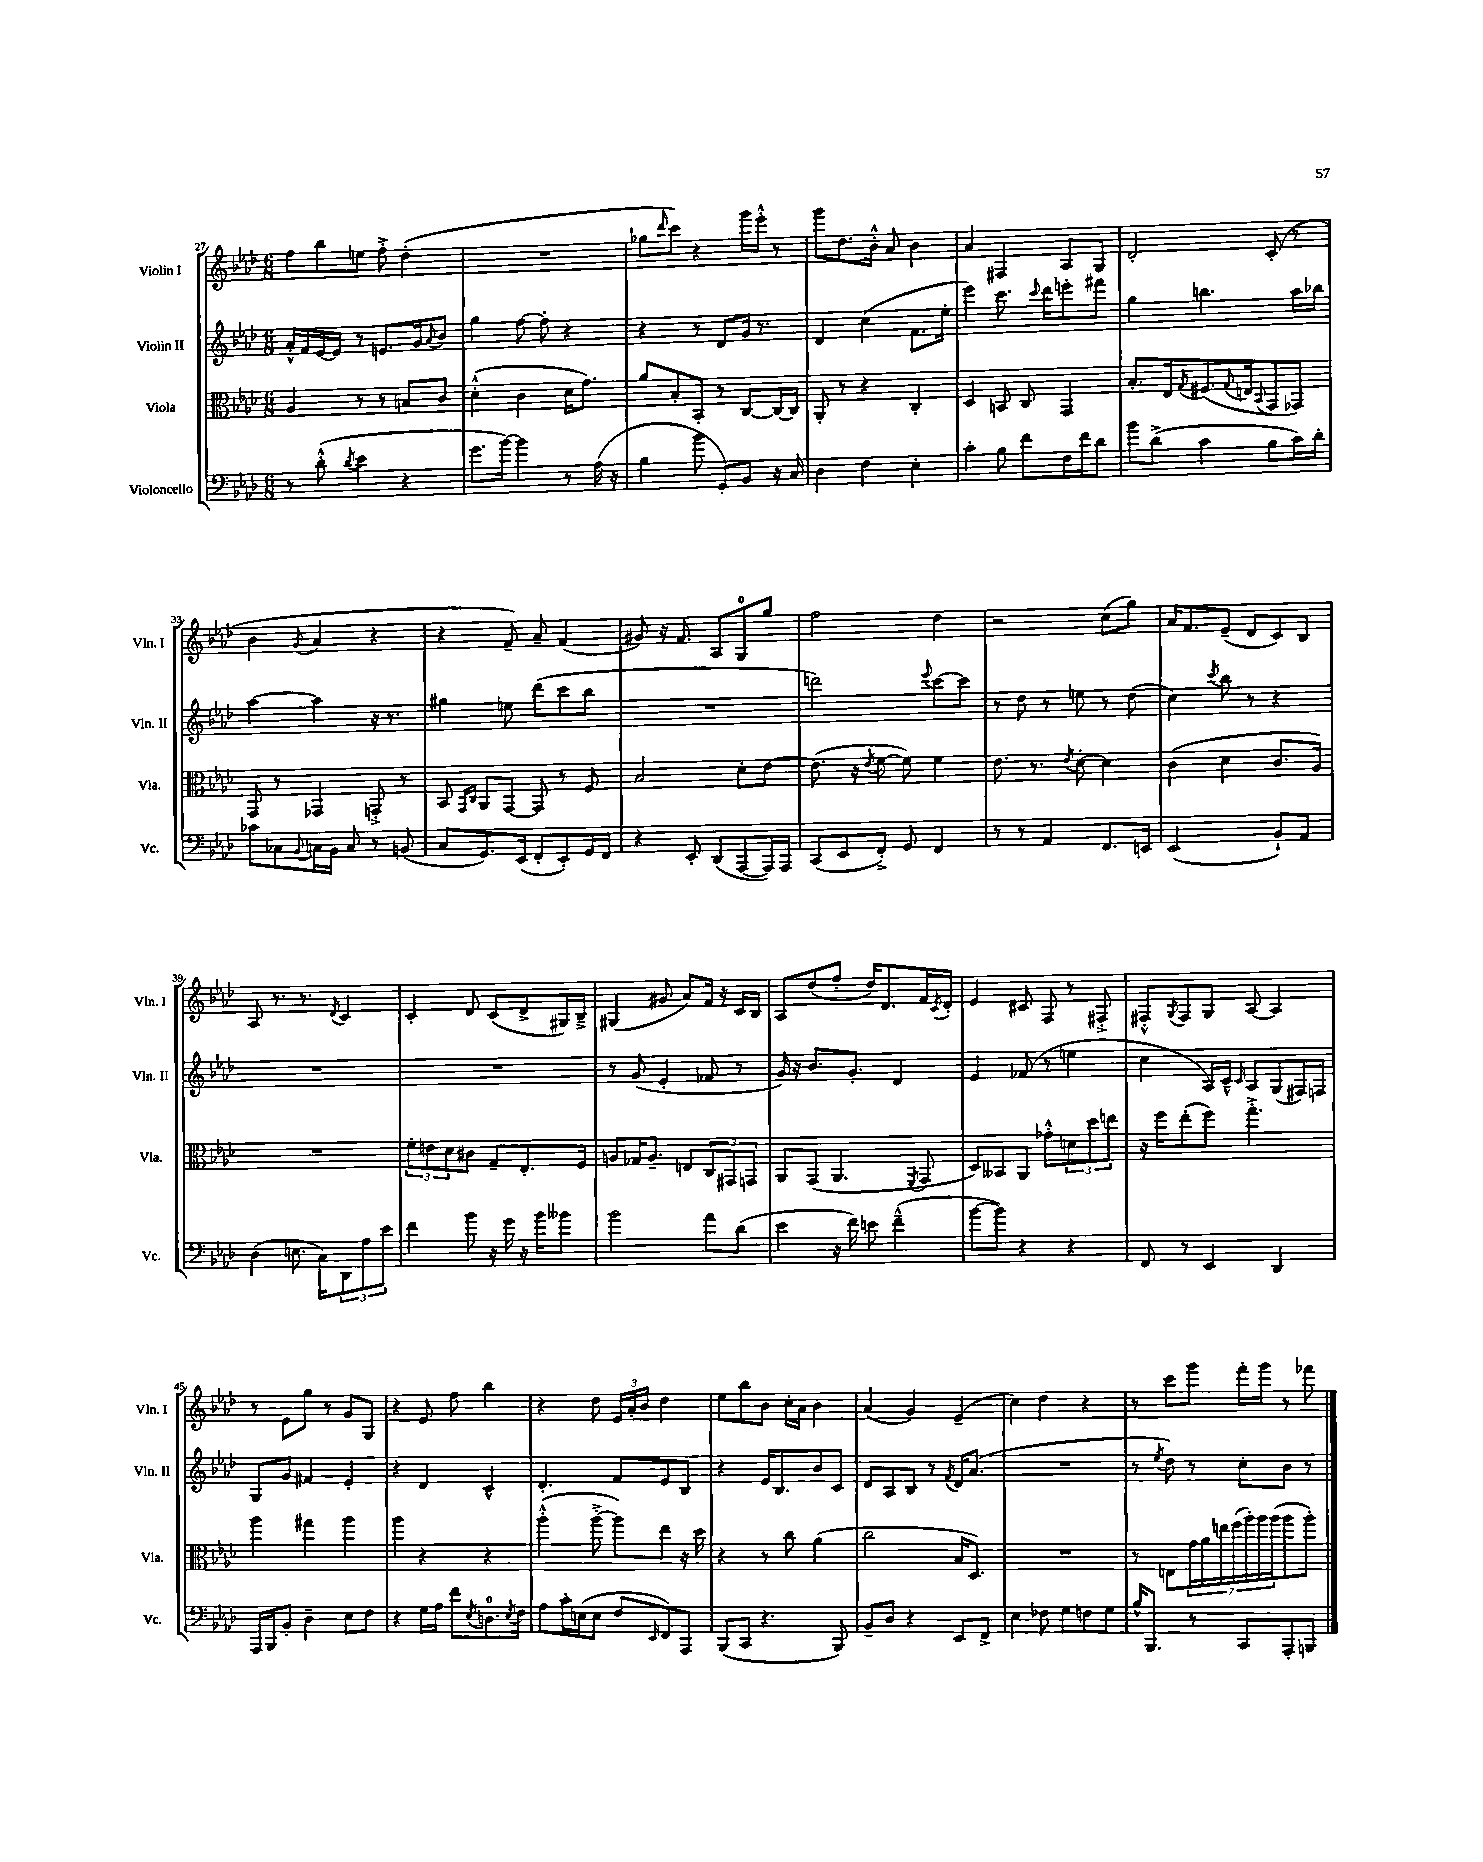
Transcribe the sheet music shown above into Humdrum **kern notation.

**kern	**kern	**kern	**kern
*staff4	*staff3	*staff2	*staff1
*clefF4	*clefC3	*clefG2	*clefG2
*k[b-e-a-d-]	*k[b-e-a-d-]	*k[b-e-a-d-]	*k[b-e-a-d-]
*M6/8	*M6/8	*M6/8	*M6/8
8r	4A-	16a-'^^	8ff
.	.	16f	.
(8d-'^^	.	[16e-	8bb-
.	.	16e-]	.
8qd-	.	.	.
4e-	8r	8r	8ee
.	8r	8.e	8ff'^
4r	8B	.	(4dd-'
.	.	16g	.
.	.	8qqa-	.
.	8c	8b-	.
=	=	=	=
8.g	(4d-'^^	4gg	2.r
[16b-)	.	.	.
4b-]	4c	[8ff	.
.	.	8ff']	.
8r	16d-	4r	.
.	8.g)	.	.
(16A-	.	.	.
16r	.	.	.
=	=	=	=
4B-	8a-	4r	8gg-
.	.	.	16qqddd-
.	8B-'	.	8ccc)
8b-	8BB-'	8r	4r
8GG')	8r	8d-	.
8BB-	[8C	16g	16ggg
.	.	8.r	16eee-'^^
16r	16C_	.	8r
16C	16C]	.	.
=	=	=	=
4D-	8AA-'	4d-	8ggg
.	8r	.	8.dd-
4F	4r	(4cc	.
.	.	.	16b-'^^
.	.	.	8a-
4E-'	4C'	8.f	4b-
.	.	16ee-'	.
=	=	=	=
4c'	4D-	4eee-)	4a-
8B-	8BB	8.ccc	4F#
8f	8C	.	.
.	.	8qqccc	.
.	.	16ddd-	.
16F	4GG	8eee'	8A-
16f	.	.	.
8d-	.	8fff#	8G
=	=	=	=
8b-	8.B-'	4gg	2d-'
(8d-^	.	.	.
.	16E-	.	.
.	8qG	.	.
4c	(8.F#	4.bb	.
.	8qqG	.	.
.	16E	.	.
.	8qqBB-	.	.
8B-	8GG	.	(8c'
16c)	8GG-)	16aa-	8r
16d-'	.	16bb-	.
=	=	=	=
8c-	8GG	[4aa-	4b-
8C-	8r	.	.
8qqBB-	.	.	8qg
16C	4GG-	4aa-]	4a-
16BB-	.	.	.
8C	.	.	.
8r	8GG'^	16r	4r
.	.	8.r	.
(8BB	8r	.	.
=	=	=	=
8C	8BB-	4gg#	4r
.	16qqGG	.	.
.	16qqC	.	.
8.GG)	8AA-	.	.
.	[8GG	8ee	8f~)
(16EE-	.	.	.
8FF'	8GG]	(8ddd-	8a-~
8EE-')	8r	8ccc	(4f
16GG	8F	8bb-	.
16FF	.	.	.
=	=	=	=
4r	2B-	2.r	8g#)
.	.	.	16r
.	.	.	8.f
8EE-'	.	.	.
(8DD-	.	.	8A-
[8AAA-	8d-'	.	8G
16AAA-])	[8e-	.	8gg
16AAA-	.	.	.
=	=	=	=
(8CC	(8.e-]	2ddd)	2ff
8EE-	.	.	.
.	16r	.	.
.	8qe-	.	.
8FF'^)	[8f	.	.
8GG	8f])	.	.
.	.	8qqeee-	.
4FF	4f	[8ccc	4dd-
.	.	8ccc]	.
=	=	=	=
8r	8.e-	8r	2r
8r	.	8dd-	.
.	8.r	.	.
4AA-	.	8r	.
.	8qe-	.	.
.	[8d-'	8ee	.
8.FF	4d-]	8r	(8cc
.	.	(8dd-	8gg)
16EE	.	.	.
=	=	=	=
(2EE-	(4c	4cc)	16a-
.	.	.	8.f
.	.	8qccc	.
.	4d-	8bb-	(8e-~
.	.	8r	8d-
8BB-`)	8.c	4r	8c)
8AA-	.	.	8B-
.	16A-)	.	.
=	=	=	=
(4D-	2.r	2.r	8A-
.	.	.	8.r
8.E	.	.	.
.	.	.	8.r
16C)	.	.	.
.	.	.	8qd-
12DD-	.	.	4c
12A-	.	.	.
12e-	.	.	.
=	=	=	=
4f	12f'	2.r	4c'
.	12e	.	.
.	12d-	.	.
8b-	8c#	.	8d-
16r	8G~	.	(8c
16g	.	.	.
16r	8.E-'	.	8d-^
16b-	.	.	.
8b--	.	.	16G#)
.	16F	.	16B-~^
=	=	=	=
2b-	8A	8r	(4G#
.	16G-	(8g	.
.	8.A~	.	.
.	.	4e-'	8g#
.	8E	.	8a-)
8a-	12C	8f-	16f
.	.	.	16r
.	12GG#	.	.
(8d-	.	8r	16c
.	12GG	.	.
.	.	.	16B-
=	=	=	=
4e-	8AA-	16g)	8A-
.	.	16r	.
.	(8GG	8.b-	(8dd-
16r	4.AA-	.	8ff'
16f)	.	8.g'	.
8e	.	.	16dd-)
.	.	.	8.d-
(4f~^^	.	4d-	.
.	8qFF	.	.
.	8GG	.	16f
.	.	.	8qc
.	.	.	16d-'
=	=	=	=
[8b-	8D-)	4e-	4e-
8b-])	8BB--	.	.
4r	8AA-	(8f-	8c#
.	8g-'^^	8r	8F
4r	12d	4ee	8r
.	12dd-	.	.
.	.	.	8F#'^
.	12ee	.	.
=	=	=	=
8FF	16r	4cc	8F#'^^
.	16ff	.	.
.	.	.	8qG
8r	(8ee-'	.	8F#
4EE-	8ff)	16A-)	8G
.	.	16c~^^	.
.	.	16qqc	.
.	4.gg'^	8A-	[8A-
4DD-	.	(8G	4A-]
.	.	16F#)	.
.	.	16F	.
=	=	=	=
16AAA-	4aa-	8G	8r
16BBB-	.	.	.
8BB-'	.	8g	8e-
4D-~	4gg#	4f#	8gg
.	.	.	8r
8E-	4aa-	4e-'	8g
8F	.	.	8G
=	=	=	=
4r	4aa-	4r	4r
16G	4r	4d-	8e-
16A-	.	.	.
8f	.	.	8ff
8qE-	.	.	.
8.D	4r	4c^^	4bb-
8qE-	.	.	.
16F	.	.	.
=	=	=	=
8A-	(4aa-'^^	4.d-'	4r
16c'	.	.	.
(16E	.	.	.
8E	[8aa-'^	.	8dd-
8F	8aa-])	8f	24e-
.	.	.	24a-'
.	.	.	24b-
16qqEE-	.	.	.
8FF)	8ee-	8e-	4dd-
8AAA-	16r	8B-	.
.	16dd-	.	.
=	=	=	=
(8BBB-	4r	4r	8ee-
8CC	.	.	8bb-
4.r	8r	16e-	8b-
.	.	8.B-	.
.	8cc	.	16cc'
.	.	.	16a-
.	(4a-	8b-	4b-
8BBB-)	.	8c	.
=	=	=	=
8BB-~	2cc	8d-	(4a-
8D-	.	8A-	.
4r	.	8B-	4g)
.	.	8r	.
.	.	8qf	.
8EE-	16B-	16d-	(4e-~
.	8.D-)	(8.a-	.
8FF^	.	.	.
=	=	=	=
4E-	2.r	2.r	4cc)
8F-	.	.	4dd-
8G	.	.	.
8F	.	.	4r
8G	.	.	.
=	=	=	=
16B-^^	8r	8r	8r
8.BBB-	.	.	.
.	.	8qee-	.
.	8E	8dd-)	8ccc
8r	28g	8r	8ggg
.	28a-	.	.
.	28ee	.	.
.	(28ff	.	.
8CC	.	8cc'	16fff'
.	28aa-')	.	.
.	28aa-	.	.
.	.	.	16ggg
.	(28aa-	.	.
8AAA-'	8aa-	8b-	8r
8BBB	8aa-')	8r	8fff-
==	==	==	==
*-	*-	*-	*-
